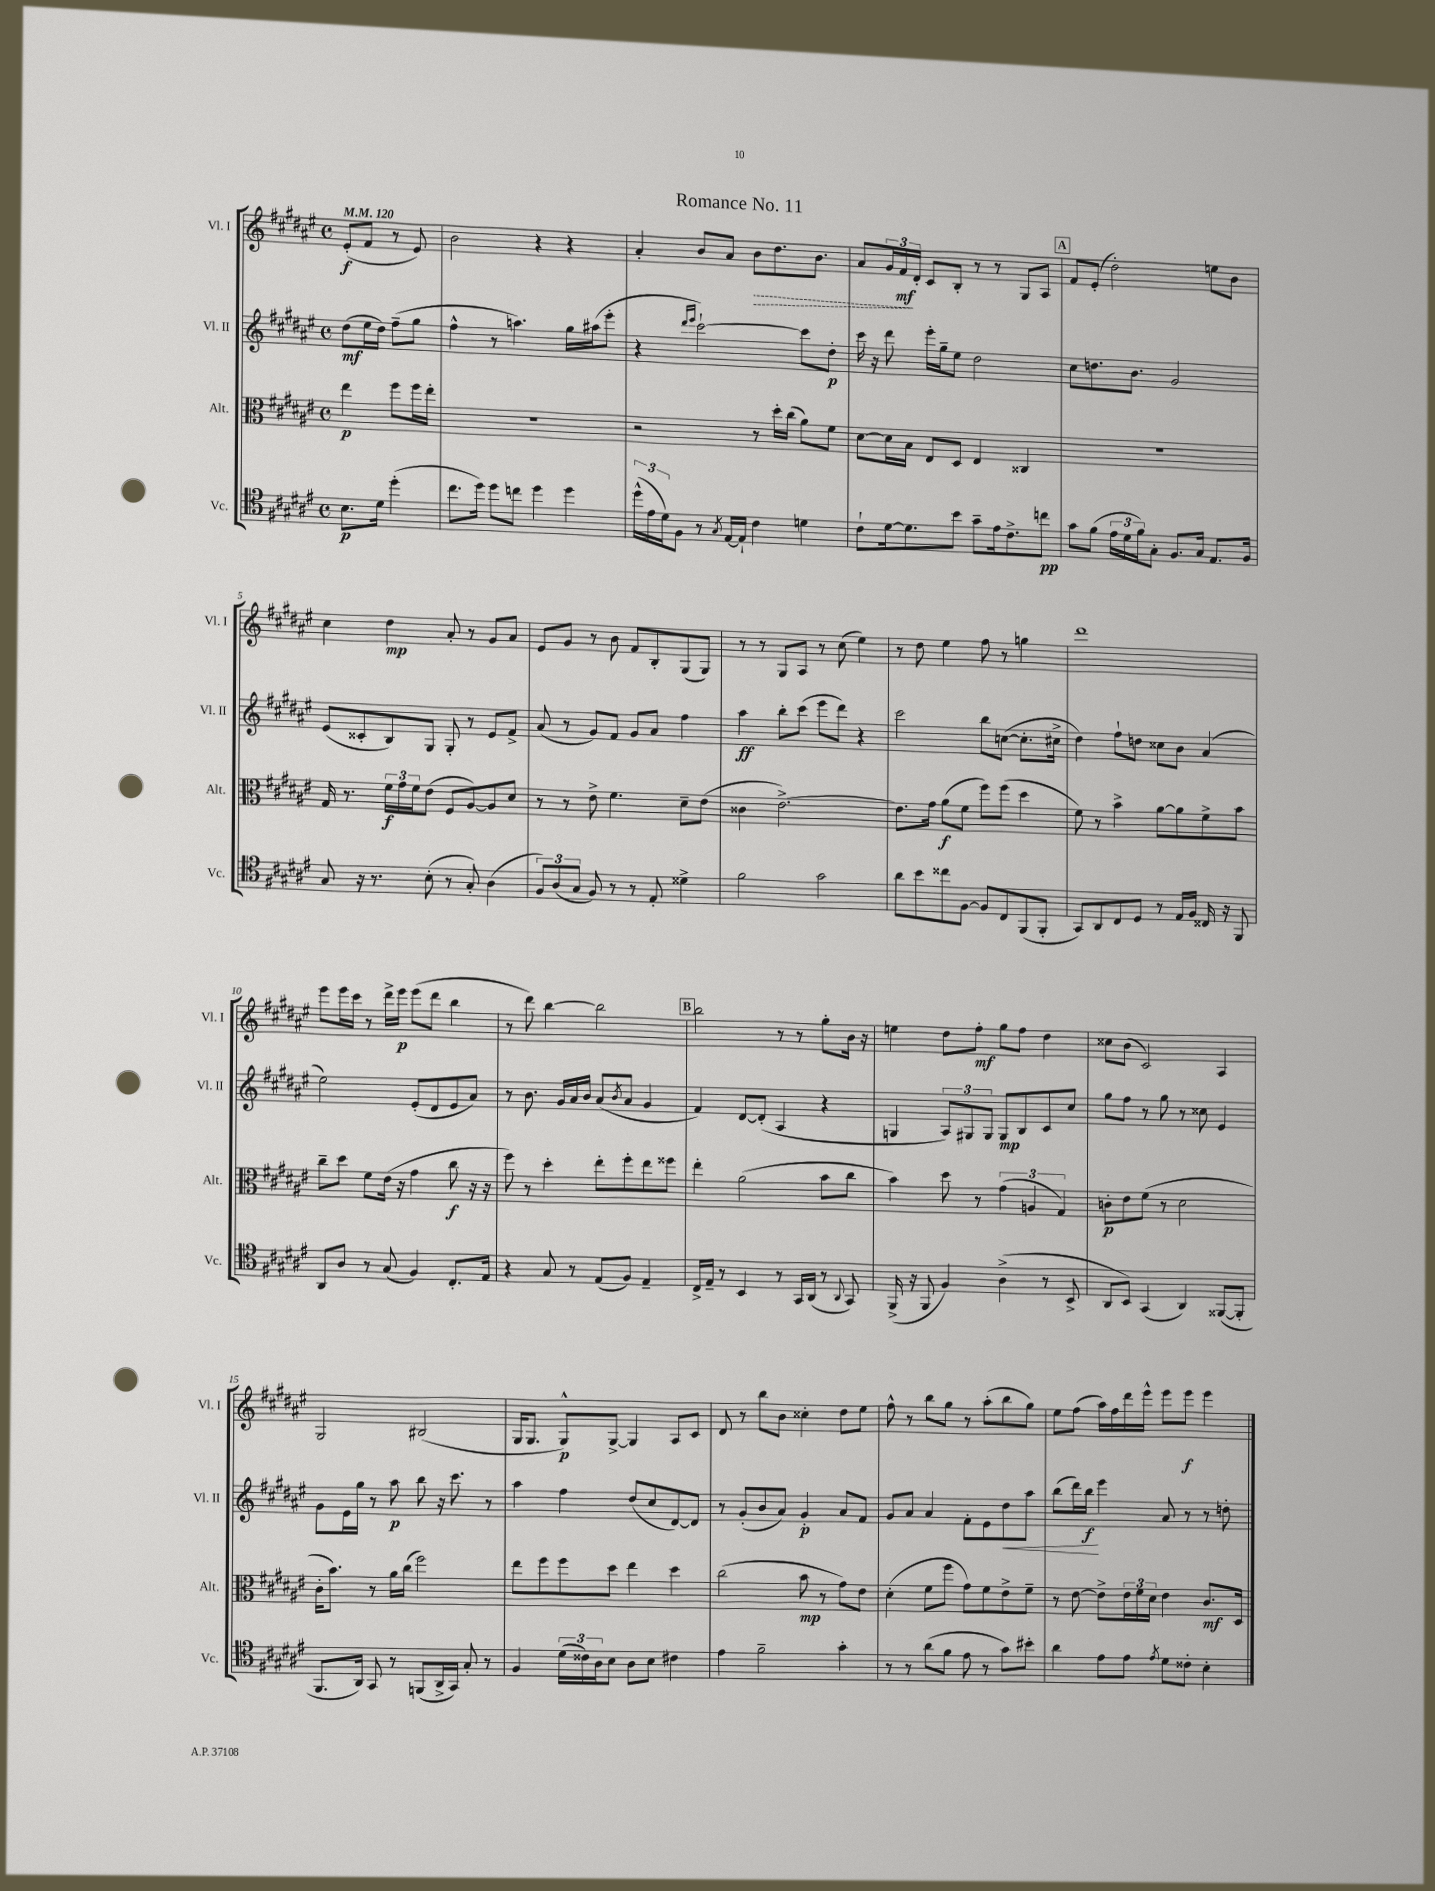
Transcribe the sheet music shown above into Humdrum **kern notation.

**kern	**kern	**kern	**kern
*staff4	*staff3	*staff2	*staff1
*clefC4	*clefC3	*clefG2	*clefG2
*k[f#c#g#d#a#e#]	*k[f#c#g#d#a#e#]	*k[f#c#g#d#a#e#]	*k[f#c#g#d#a#e#]
*M4/4	*M4/4	*M4/4	*M4/4
*met(c)	*met(c)	*met(c)	*met(c)
*MM120	*MM120	*MM120	*MM120
8.B	4ee#	(8dd#	(8e#'
.	.	16ee#	8f#
16d#	.	16dd#)	.
(4dd#'	8ff#	(8ff#~	8r
.	16ff#	8gg#	8e#)
.	16ee#'	.	.
=	=	=	=
8.cc#	1r	4ff#^^	2b
16dd#)	.	.	.
8dd#	.	8r	.
8cc	.	4.aa)	.
4dd#	.	.	4r
4dd#	.	16gg#	4r
.	.	(16aa#	.
.	.	8eee#'	.
=	=	=	=
(24dd#^^	2r	4r	4a#'
24e#	.	.	.
24d#)	.	.	.
8F#	.	.	.
.	.	16qqddd#	.
.	.	16qqeee#	.
8r	.	[2ccc#`)	8b
8qG#	.	.	.
[16E#	.	.	8a#
16E#`]	.	.	.
4c#	8r	.	8b
.	16dd#'	.	8.dd#
.	(16cc#	.	.
4d	8a#)	8ccc#]	.
.	.	.	8.b
.	8f#	8dd#'	.
=	=	=	=
8c#`	[8d#	16ccc#	8a#
.	.	16r	.
[16d#	16d#]	8ddd#	24g#
.	.	.	24f#
8.d#]	16B	.	.
.	.	.	24d#'
.	8E#	16eee#'	8c#
.	.	16gg#~	.
8b	8D#	8ee#	8B'
8g#~	4E#	2dd#	8r
16e#	.	.	8r
8.c#^	.	.	.
.	4C##	.	8G#
8cc	.	.	8A#
=	=	=	=
8g#	1r	8cc#	8f#
(8f#	.	8.dd	(8e#'
24e#	.	.	2dd#')
24d#	.	.	.
.	.	8.b	.
24f#)	.	.	.
8G#'	.	.	.
8.F#	.	2g#	.
16G#	.	.	.
8.E#	.	.	8ee
.	.	.	8b
16F#	.	.	.
=	=	=	=
8G#	16G#	(8e#	4cc#
.	8.r	.	.
16r	.	8c##'	.
8.r	.	.	.
.	24f#	8B)	4dd#
.	24g#	.	.
.	24f#	.	.
(8B'	(8e#	8G#	.
8r	8F#	8G#'	8a#'
8G#')	[8A#)	8r	8r
(4A#	8A#]	8e#	8g#
.	8d#	8f#^	8a#
=	=	=	=
12F#)	8r	(8a#	8e#
(12A#	.	.	.
.	8r	8r	8g#
12G#	.	.	.
8F#)	8e#^	8g#)	8r
8r	4.f#	8f#	8b
8r	.	8g#	8f#
8E#'	.	8a#	8B'
4d##^	8d#~	4ff#	(8G#
.	(8e#	.	8G#)
=	=	=	=
2f#	4c##	4aa#	8r
.	.	.	8r
.	[2.e#^)	8bb'	8G#
.	.	(8ccc#	8A#
2g#	.	8eee#	8r
.	.	8ddd#)	(8cc#
.	.	4r	4ee#)
=	=	=	=
8a#	8.e#]	2ccc#	8r
8b	.	.	8dd#
.	16g#	.	.
8cc##	(8a#	.	4ee#
[8F#	8f#	.	.
8F#]	8ff#)	8bb	8ff#
8C#	(8ff#	([8cc	8r
(8FF#	4dd#	8.cc']	4gg
8FF#'	.	.	.
.	.	16cc#^	.
=	=	=	=
8GG#)	8f#)	4dd#)	1ddd#
8AA#	8r	.	.
8C#	4b^	8ff#`	.
8D#	.	8dd	.
8r	[8a#	8cc##	.
16E#	8a#]	8b	.
16F#	.	.	.
16C##	8f#^	(4a#	.
16r	.	.	.
8FF#	8b	.	.
=	=	=	=
8AA#	8cc#~	2ee#)	8eee#
8A#	8dd#	.	16eee#
.	.	.	16ccc#
8r	8f#	.	8r
(8G#	(16e#	.	16ddd#^
.	16r	.	16eee#
4F#)	4g#	(8e#'	(8eee#
.	.	8d#	8ddd#
8.C#'	8cc#	8e#	4bb
.	16r	8a#)	.
16E#	16r	.	.
=	=	=	=
4r	8ff#)	8r	8r
.	8r	8.b	8ddd#)
8G#	4dd#'	.	[4bb
.	.	16g#	.
8r	.	16a#	.
.	.	16b	.
(8E#	8ee#'	(8a#	2bb]
.	.	8qb	.
8F#)	8ff#'	8a#	.
4E#~	8ee#	4g#	.
.	8ff##	.	.
=	=	=	=
16C#^	4ee#'	4f#)	2bb
16E#~	.	.	.
8r	.	.	.
4BB	(2a#	[8d#	.
.	.	(8d#']	.
8r	.	4A#	8r
16GG#	.	.	8r
(16AA#	.	.	.
8r	8b	4r	8gg#'
8qqAA#	.	.	.
8GG#)	8cc#	.	16b
.	.	.	16r
=	=	=	=
(16FF#^	4b)	4G	4ee
16r	.	.	.
8FF#	.	.	.
4F#)	8dd#	12A#)	8dd#
.	.	12G#	.
.	8r	.	8ff#'
.	.	12G#	.
(4A#^	(6g#	8G#	8gg#
.	.	8B	8ff#
.	6A	.	.
8r	.	8c#	4dd#
.	6G#)	.	.
8BB^	.	8cc#	.
=	=	=	=
8AA#	8c'	8gg#	8cc##
8BB)	8e#	8ff#	(8b
(4GG#	(8f#	8r	2c#)
.	8r	8gg#	.
4AA#)	2d#	8r	.
.	.	8cc##	.
([8FF##	.	4e#	4A#
8FF##']	.	.	.
=	=	=	=
8.FF#	16c#'	8g#	2G#
.	8.b)	.	.
.	.	16e#	.
16AA#)	.	16gg#	.
8GG#	8r	8r	.
8r	16a#	8aa#	.
.	(16cc#	.	.
(8FF	2ff#)	8bb	(2B#
16AA#^	.	16r	.
16GG#)	.	8.ccc#	.
8G#'	.	.	.
8r	.	8r	.
=	=	=	=
4F#	8ee#	4aa#	16G#
.	.	.	8.G#
.	8ff#	.	.
(24d#	8ff#	4ff#	8G#^^)
24c##)	.	.	.
24A#	.	.	.
8B	8dd#	.	[8G#^
8A#	4ee#	(8dd#	4G#]
8B	.	8cc#	.
4c#	4dd#	[8d#)	8A#
.	.	8d#]	8c#
=	=	=	=
4e#	(2cc#	8r	8d#
.	.	(8g#'	8r
2f#~	.	8b	8bb
.	.	8a#)	8b
.	8b	4g#'	4cc##'
.	8r	.	.
4g#'	8g#)	8a#	8dd#
.	8e#	8f#	8ee#
=	=	=	=
8r	(4d#'	8g#	8ff#^^
8r	.	8a#	8r
(8a#	8f#	4a#	8bb
8f#	8ff#	.	8gg#
8e#	8g#)	8f#'	8r
8r	8f#	8e#	(8aa#'
8g#)	8e#^	8dd#	8bb
8b#'	8f#~	8aa#	8gg#)
=	=	=	=
4a#	8r	(8bb	8ee#
.	[8e#	16ddd#)	(8ff#
.	.	16bb	.
8e#	8e#^]	4eee#	16aa#)
.	.	.	16ff#
8e#	24e#	.	16ddd#
.	24f#	.	.
.	.	.	16eee#^^
.	24d#	.	.
8qe#	.	.	.
8d#	4e#	8a#	8eee#
8c##'	.	8r	8eee#
4B'	8.c#	8r	4eee#
.	.	8dd'	.
.	16D#	.	.
==	==	==	==
*-	*-	*-	*-
